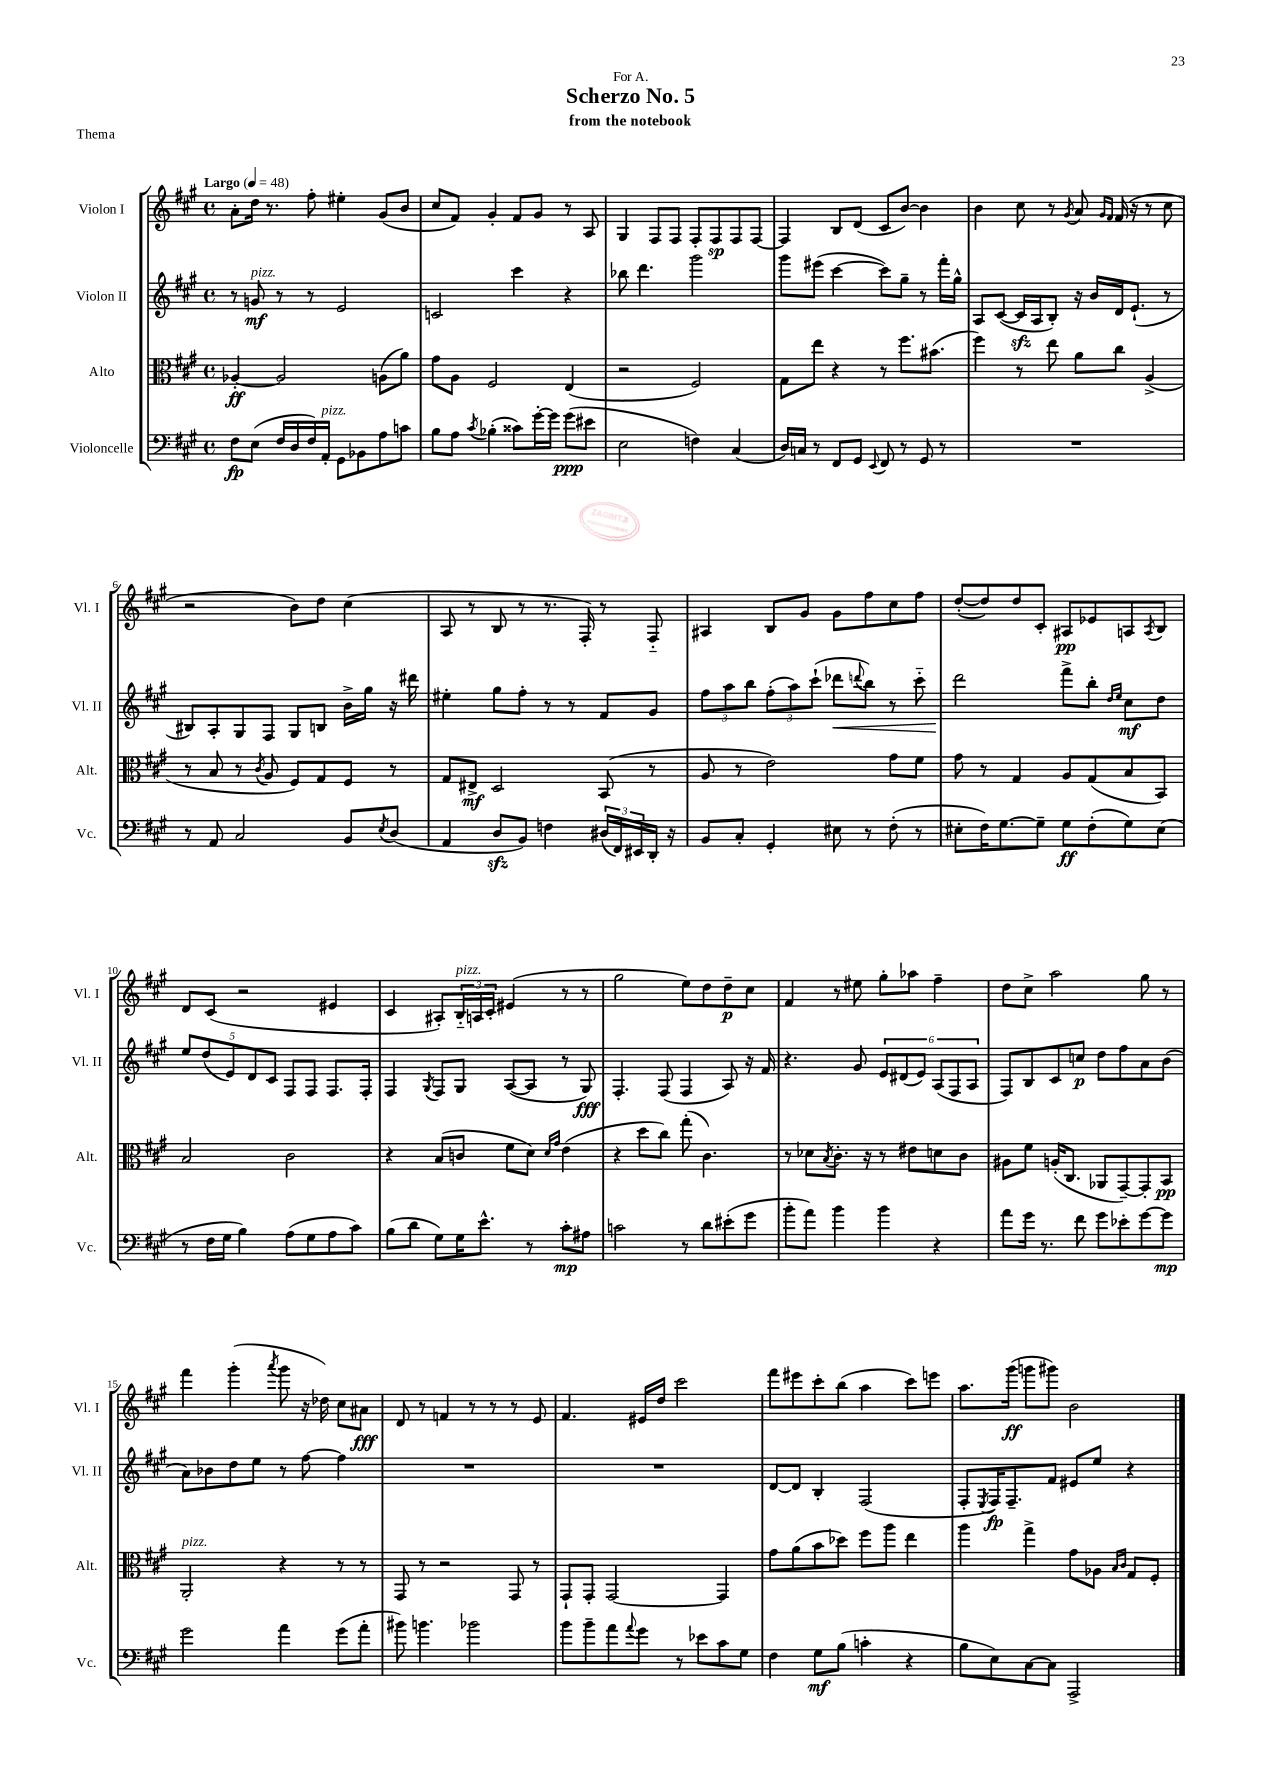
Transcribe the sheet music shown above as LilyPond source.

\header { title = "Scherzo No. 5" subtitle = "from the notebook" dedication = "For A." piece = "Thema" }
<<
\new StaffGroup <<
\new Staff = "s0" \with { instrumentName = "Violon I" shortInstrumentName = "Vl. I" } {
    \clef treble \key a \major \defaultTimeSignature \time 4/4 \tempo "Largo" 4 = 48
    a'8-. d''16 r8. fis''8-. eis''4-. gis'8( b'8 |
    cis''8 fis'8) gis'4-. fis'8 gis'8 r8 a8 |
    gis4 fis8 fis8 fis8-. fis8\sp fis8 fis8~ |
    fis4 b8 d'8( cis'8 b'8~) b'4 |
    b'4 cis''8 r8 \acciaccatura { gis'8 } a'8 \grace { gis'16 fis'16 } fis'16( r16 r8 cis''8 |
    r2 b'8) d''8 cis''4( |
    a8 r8 b8 r8 r8. fis16-.) r8 fis8-_ |
    ais4 b8 gis'8 gis'8 fis''8 cis''8 fis''8 |
    d''8~-.( d''8) d''8 cis'8-. ais8\pp ees'8 a8 \acciaccatura { a8 } b8 |
    d'8 cis'8( r2 eis'4 |
    cis'4 ais8-.) \tuplet 3/2 { b16-_^\markup { \italic "pizz." } a16 cis'16-. } eis'4( r8 r8 |
    gis''2 e''8) d''8 d''8--\p cis''8 |
    fis'4 r8 eis''8 gis''8-. aes''8 fis''4-- |
    d''8 cis''8-> a''2 gis''8 r8 |
    fis'''4 gis'''4-.( \acciaccatura { a'''8 } gis'''8 r16 des''16) cis''8 ais'8\fff |
    d'8 r8 f'4 r8 r8 r8 e'8 |
    fis'4. eis'16 d''16 cis'''2 |
    fis'''8 eis'''8 cis'''8-. b''8( a''4 cis'''8) e'''8 |
    a''8. gis'''16\ff( g'''8 gis'''8) b'2 \bar "|." |
}
\new Staff = "s1" \with { instrumentName = "Violon II" shortInstrumentName = "Vl. II" } {
    \clef treble \key a \major \defaultTimeSignature \time 4/4
    r8 g'8\mf^\markup { \italic "pizz." } r8 r8 e'2 |
    c'2 cis'''4 r4 |
    bes''8 d'''4. gis'''2 |
    gis'''8 eis'''8( cis'''4~ cis'''8) gis''8-- r8 fis'''16-. gis''16-^ |
    a8 cis'8~( cis'16\sfz a16 b8-.) r16 b'16 d'16 e'8.-!( r8 |
    bis8) a8-. gis8 fis8 gis8 b8 b'16-> gis''16 r16 dis'''16 |
    eis''4-. gis''8 fis''8-. r8 r8 fis'8 gis'8 |
    \tuplet 3/2 { fis''8 a''8 b''8 } \tuplet 3/2 { fis''8-.( a''8) cis'''8-!( } des'''8\< \appoggiatura { d'''8 } b''8) r8 cis'''8-_ |
    d'''2\! fis'''8-> b''8-. \grace { d''16 e''16 } cis''8\mf d''8 |
    \tuplet 5/4 { e''8 d''8( e'8) d'8 cis'8 } fis8 fis8 fis8. fis16-. |
    fis4 \acciaccatura { gis8 } fis8 gis8 a8~( a8 r8 gis8\fff) |
    fis4.-. fis8( fis4 a8) r16 fis'16 |
    r4. gis'8 \tuplet 6/4 { e'8 dis'8( e'8) a8( fis8 a8 } |
    fis8) b8 cis'8 c''8\p d''8 fis''8 a'8 b'8( |
    a'8) bes'8 d''8 e''8 r8 fis''8~ fis''4 |
    R1 |
    R1 |
    d'8~ d'8 b4-. fis2( |
    fis8-. \acciaccatura { e8 } fis16\fp) fis8.-- fis'8 eis'8 e''8 r4 \bar "|." |
}
\new Staff = "s2" \with { instrumentName = "Alto" shortInstrumentName = "Alt." } {
    \clef alto \key a \major \defaultTimeSignature \time 4/4
    aes4~-.\ff aes2 a8( a'8) |
    gis'8 a8 fis2 e4( |
    r2 fis2) |
    gis8 e''8 r4 r8 fis''8. bis'8.( |
    fis''4) r8 e''8 a'8 cis''8 a4->( |
    r8 b8 r8 \acciaccatura { cis'8 } a8 fis8) gis8 fis8 r8 |
    gis8 eis8->\mf d2 b,8( r8 |
    a8 r8 e'2) gis'8 fis'8 |
    gis'8 r8 gis4 a8 gis8( b8 b,8) |
    b2 cis'2 |
    r4 b8( c'8 fis'8 d'8) \grace { d'16 gis'16 } e'4( |
    r4 d''8 cis''8) gis''8-.( cis'4.) |
    r8 des'8 \acciaccatura { b8 } cis'8.-. r16 r8 eis'8 d'8 cis'8 |
    ais8 fis'8 a16-.( cis8. aes,8 gis,8~--) gis,8-. b,8\pp |
    a,2-.^\markup { \italic "pizz." } r4 r8 r8 |
    gis,8 r8 r2 gis,8 r8 |
    gis,8-! gis,8-. gis,2~ gis,4 |
    gis'8 a'8( b'8 des''8) fis''8 a''8 e''4 |
    a''4 gis''4-> gis'8 aes8 \grace { b16 cis'16 } gis8 fis8-. \bar "|." |
}
\new Staff = "s3" \with { instrumentName = "Violoncelle" shortInstrumentName = "Vc." } {
    \clef bass \key a \major \defaultTimeSignature \time 4/4
    fis8\fp e8( fis16 d16 fis16) a,16-.^\markup { \italic "pizz." } gis,8 bes,8 a8 c'8 |
    b8 a8 \acciaccatura { cis'8 } bes4-.( cisis'8) gis'16~-. gis'16 gis'8\ppp( eis'8 |
    e2 f4) cis4( |
    d16) c16 r8 fis,8 gis,8 \appoggiatura { e,8 } fis,8 r8 gis,8 r8 |
    R1 |
    r8 a,8 cis2 b,8 \acciaccatura { e8 } d8( |
    a,4 d8\sfz b,8) f4 \tuplet 3/2 { dis16( fis,16) eis,16 } d,16-. r16 |
    b,8 cis8-. gis,4-. eis8 r8 fis8-.( r8 |
    eis8-. fis16) gis8.~ gis8-- gis8\ff fis8-.( gis8) eis8( |
    r8 fis16 gis16 b4) a8( gis8 a8 cis'8) |
    b8( d'8 gis8) gis16 e'8.-^ r8 cis'8-.\mp ais8 |
    c'2 r8 d'8 eis'8-.( gis'8 |
    b'8-. a'8) b'4 b'4 r4 |
    a'8 gis'16 r8. fis'8 gis'8 ees'8-. gis'8~ gis'8\mp |
    gis'2 a'4 gis'8( a'8-. |
    bis'8) b'4. bes'2 |
    b'8 b'8-- a'8 \appoggiatura { a'8 } gis'8 r8 ees'8 cis'8 gis8 |
    fis4 gis8\mf b8( c'4-. r4 |
    b8 e8) cis8~ cis8 a,,2-> \bar "|." |
}
>>
>>
